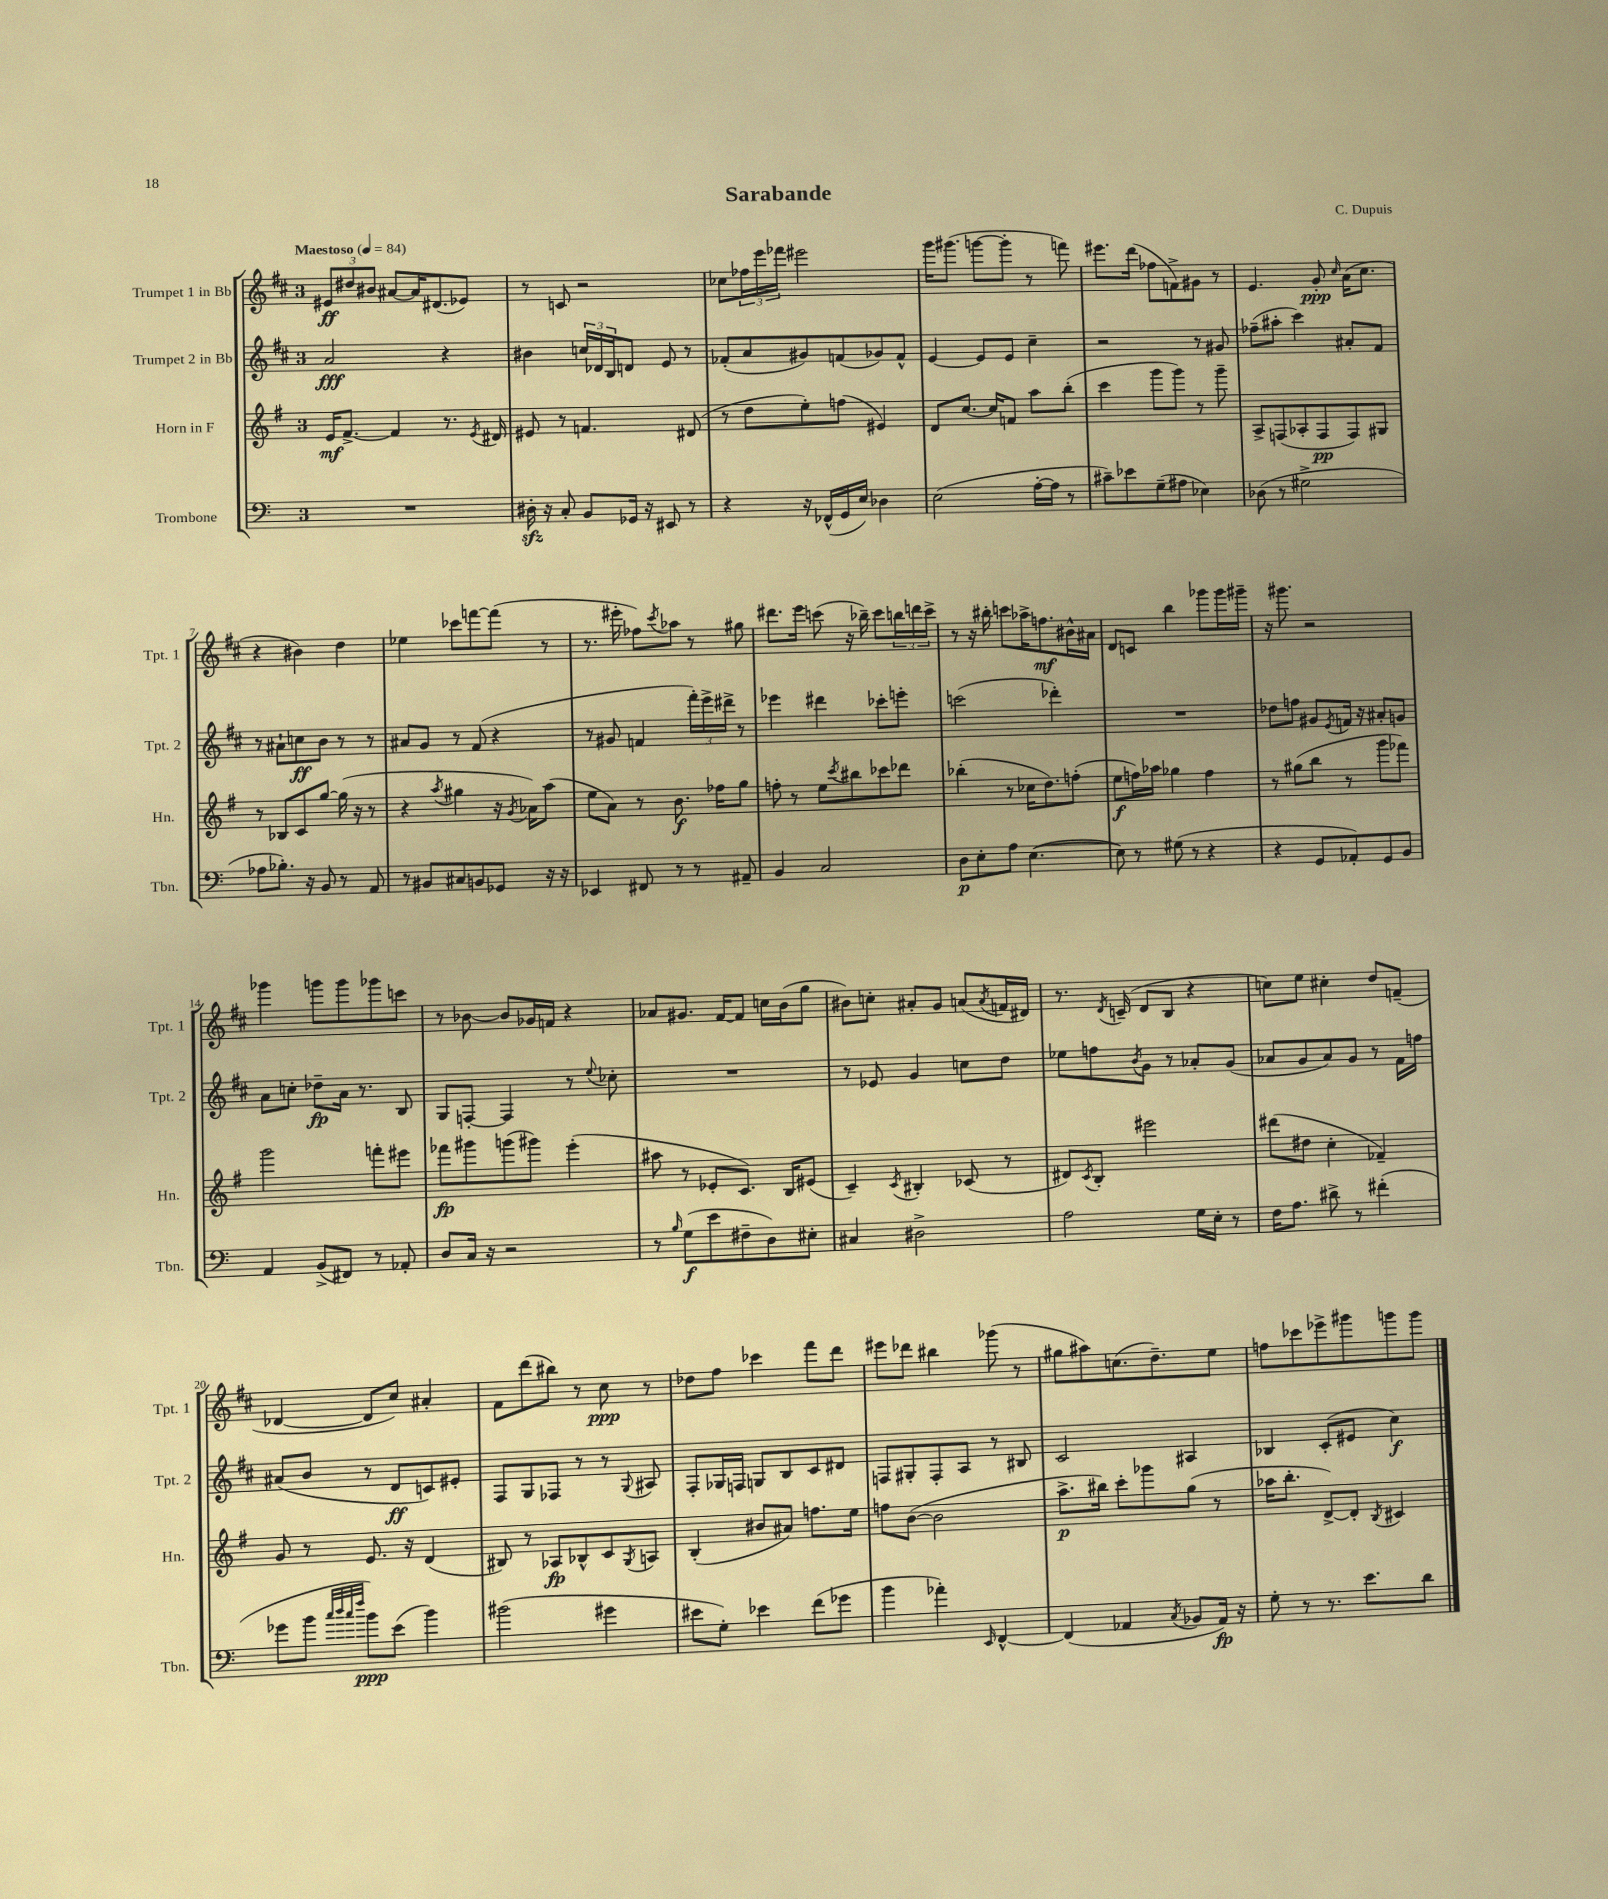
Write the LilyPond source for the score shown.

\header { title = "Sarabande" composer = "C. Dupuis" }
<<
\new StaffGroup <<
\new Staff = "s0" \with { instrumentName = "Trumpet 1 in Bb" shortInstrumentName = "Tpt. 1" } {
    \clef treble \key d \major \once \override Staff.TimeSignature.style = #'single-digit \time 3/4 \tempo "Maestoso" 4 = 84
    \tuplet 3/2 { eis'8\ff dis''8 bis'8 } ais'8~ ais'16 dis'8.( ees'8) |
    r8 c'8 r2 |
    ces''8 \tuplet 3/2 { fes''16 e'''16 fes'''16 } eis'''2 |
    g'''16 gis'''8.( g'''8~ g'''8-. r8 f'''8) |
    eis'''8. d'''16( fes''8 f'8->) gis'8 r8 |
    e'4. g'8-.\ppp \grace { cis''16 } a'16( cis''8. |
    r4 bis'4) d''4 |
    ees''4 ces'''8 f'''8~ f'''8( r8 |
    r8. eis'''16-. fes''8) \acciaccatura { cis'''8 } aes''8 r8 gis''8 |
    dis'''8. e'''16 c'''8( r16 bes''16--) c'''8 \tuplet 3/2 { b''16 d'''16 c'''16-> } |
    r8 r16 bis''16-. c'''8 aes''16-> f''8.\mf bis'16-^ ais'16 |
    d'8 c'8 b''4 ges'''8 ges'''16 gis'''16-- |
    r16 gis'''8. r2 |
    ges'''4 g'''8 g'''8 ges'''8 c'''8 |
    r8 bes'8~ bes'8 ges'16 f'16 r4 |
    aes'8 gis'8. fis'16~ fis'8 c''16 b'16( g''8 |
    bis'8) c''8-. ais'8-. g'8 a'8( \acciaccatura { a'8 } f'16 dis'16) |
    r8. \acciaccatura { d'8 } c'16--( d'8 b8 r4 |
    c''8) e''8 cis''4-. d''8 f'8--( |
    des'4~ des'8 cis''8) ais'4-. |
    fis'8 d'''8( bis''8) r8 cis''8\ppp r8 |
    des''8 fis''8 ces'''4 fis'''8 d'''8 |
    eis'''8 des'''8 bis''4 ges'''8( r8 |
    gis''8 ais''8) c''8.( d''8.--) e''8 |
    f''8 ces'''8 ees'''8-> gis'''8 g'''8 g'''8 \bar "|." |
}
\new Staff = "s1" \with { instrumentName = "Trumpet 2 in Bb" shortInstrumentName = "Tpt. 2" } {
    \clef treble \key d \major \once \override Staff.TimeSignature.style = #'single-digit \time 3/4
    a'2\fff r4 |
    bis'4 \tuplet 3/2 { c''16 des'16 b16 } d'8 e'8 r8 |
    fes'8-.( a'8 gis'8) f'8( ges'8) f'8-^ |
    e'4~ e'8 e'8 cis''4-- |
    r2 r8 gis'8 |
    fes''8--( ais''8-. cis'''4) ais'8-. fis'8 |
    r8 ais'8-! c''8\ff b'8 r8 r8 |
    ais'8 g'8 r8 fis'8( r4 |
    r8 gis'8 f'4 \tuplet 3/2 { fis'''16-.) e'''16-> dis'''16-> } r8 |
    ees'''4 dis'''4 ces'''8-. e'''8-. |
    c'''2( des'''4-.) |
    R2. |
    des''8 f''8 gis'8 \acciaccatura { e'8 } f'16 r16 ais'8-. g'8 |
    a'8 c''8-. des''8--\fp a'16 r8. b8 |
    g8 f8~-. f4 r8 \appoggiatura { e''8 } ces''8-. |
    R2. |
    r8 ees'8 g'4 c''8 d''8 |
    ees''8 f''8 \acciaccatura { b'8 } g'8 r8 aes'8-. g'8( |
    aes'8 g'8 aes'8) g'8 r8 fis'16 f''16 |
    ais'8( b'8 r8 d'8\ff c'8) eis'8-. |
    fis8 g8 fes8 r8 r8 \appoggiatura { g8 } ais8 |
    fis8-. ges16 f16 g8 b8 cis'8 dis'8 |
    f8 gis8-. f8-. a8 r8 bis8 |
    cis'2 ais4 |
    bes4 cis'8-.( eis'8 cis''4\f) \bar "|." |
}
\new Staff = "s2" \with { instrumentName = "Horn in F" shortInstrumentName = "Hn." } {
    \clef treble \key g \major \once \override Staff.TimeSignature.style = #'single-digit \time 3/4
    e'16\mf fis'8.~-> fis'4 r8. \acciaccatura { e'8 } dis'16 |
    eis'8 r8 f'4. dis'8( |
    r8 d''8 e''8-.) f''8( eis'4) |
    d'8 c''8.~ c''16 f'8 a''8 b''8-.( |
    c'''4 g'''8 g'''8) r8 g'''8-- |
    a8-> f8( aes8-. f8\pp f8) gis8 |
    r8 bes8 c'8 g''8~ g''16( r16 r8 |
    r4 \acciaccatura { a''8 } gis''4 r16 \acciaccatura { g'8 } aes'16) a''8( |
    e''8 a'8) r8 b'8.\f fes''16 g''8 |
    f''8-. r8 e''8 \acciaccatura { c'''8 } bis''8 ces'''8 des'''8 |
    bes''4-.( r8 ces''16 d''8.) f''8-.( |
    e''8\f f''16) aes''16 ges''4 f''4 |
    r8 gis''8( b''8 r8 g'''8 fes'''8) |
    g'''2 f'''8-. eis'''8 |
    fes'''8\fp gis'''8 g'''8( gis'''8) e'''4-.( |
    ais''8 r8 ees'8-. c'8.) b16 eis'8( |
    c'4--) \acciaccatura { c'8 } bis4-. ces'8( r8 |
    dis'8) \acciaccatura { c'8 } b8-. eis'''2 |
    dis'''8( dis''8 c''4-. fes'4--) |
    g'8 r8 e'8. r16 d'4( |
    bis8) r8 aes8\fp bes8-^ c'8 \acciaccatura { g8 } a8 |
    b4-.( bis'8 ais'8) f''8. e''16 |
    f''8 b'8~( b'2 |
    a''8.->\p bis''16) c'''8-. ges'''8 g''8( r8 |
    aes''16 b''8.-. d'8~->) d'8-. \acciaccatura { b8 } cis'4 \bar "|." |
}
\new Staff = "s3" \with { instrumentName = "Trombone" shortInstrumentName = "Tbn." } {
    \clef bass \key c \major \once \override Staff.TimeSignature.style = #'single-digit \time 3/4
    R2. |
    dis16-.\sfz r16 c8-. b,8 ges,16 r16 eis,8 r8 |
    r4 r16 fes,16-^( g,16 e16) des4 |
    e2( a16~-. a16 r8 |
    cis'8--) ees'8 g8--( ais8 ees4) |
    des8( r8 gis2-> |
    aes8 bes8.-.) r16 b,8 r8 a,8 |
    r8 bis,8 cis8 b,8 ges,8 r16 r16 |
    ees,4 fis,8 r8 r8 ais,8-- |
    b,4 c2 |
    d8\p e8-. a8 e4.~( |
    e8) r8 gis8( r8 r4 |
    r4 g,8 aes,8-.) g,8 b,8 |
    a,4 b,8->( fis,8) r8 aes,8-. |
    d8 c16 r16 r2 |
    r8 \grace { b16 } g8\f( e'8 fis8-- d8) eis8-. |
    cis4 dis2-> |
    a2 g16 e16-. r8 |
    f16 a8. dis'8-> r8 fis'4-.( |
    ges'8 b'8 \grace { c''32 d''32 c''32 f''32 } b'8\ppp) e'8( b'4) |
    bis'2( gis'4 |
    eis'8 g8-.) ees'4 f'8( ges'8 |
    b'4 aes'4-.) \grace { e,16 } f,4~-^ |
    f,4( aes,4 \acciaccatura { c8 } bes,8 aes,16\fp) r16 |
    g8-. r8 r8. e'8. d'8 \bar "|." |
}
>>
>>
